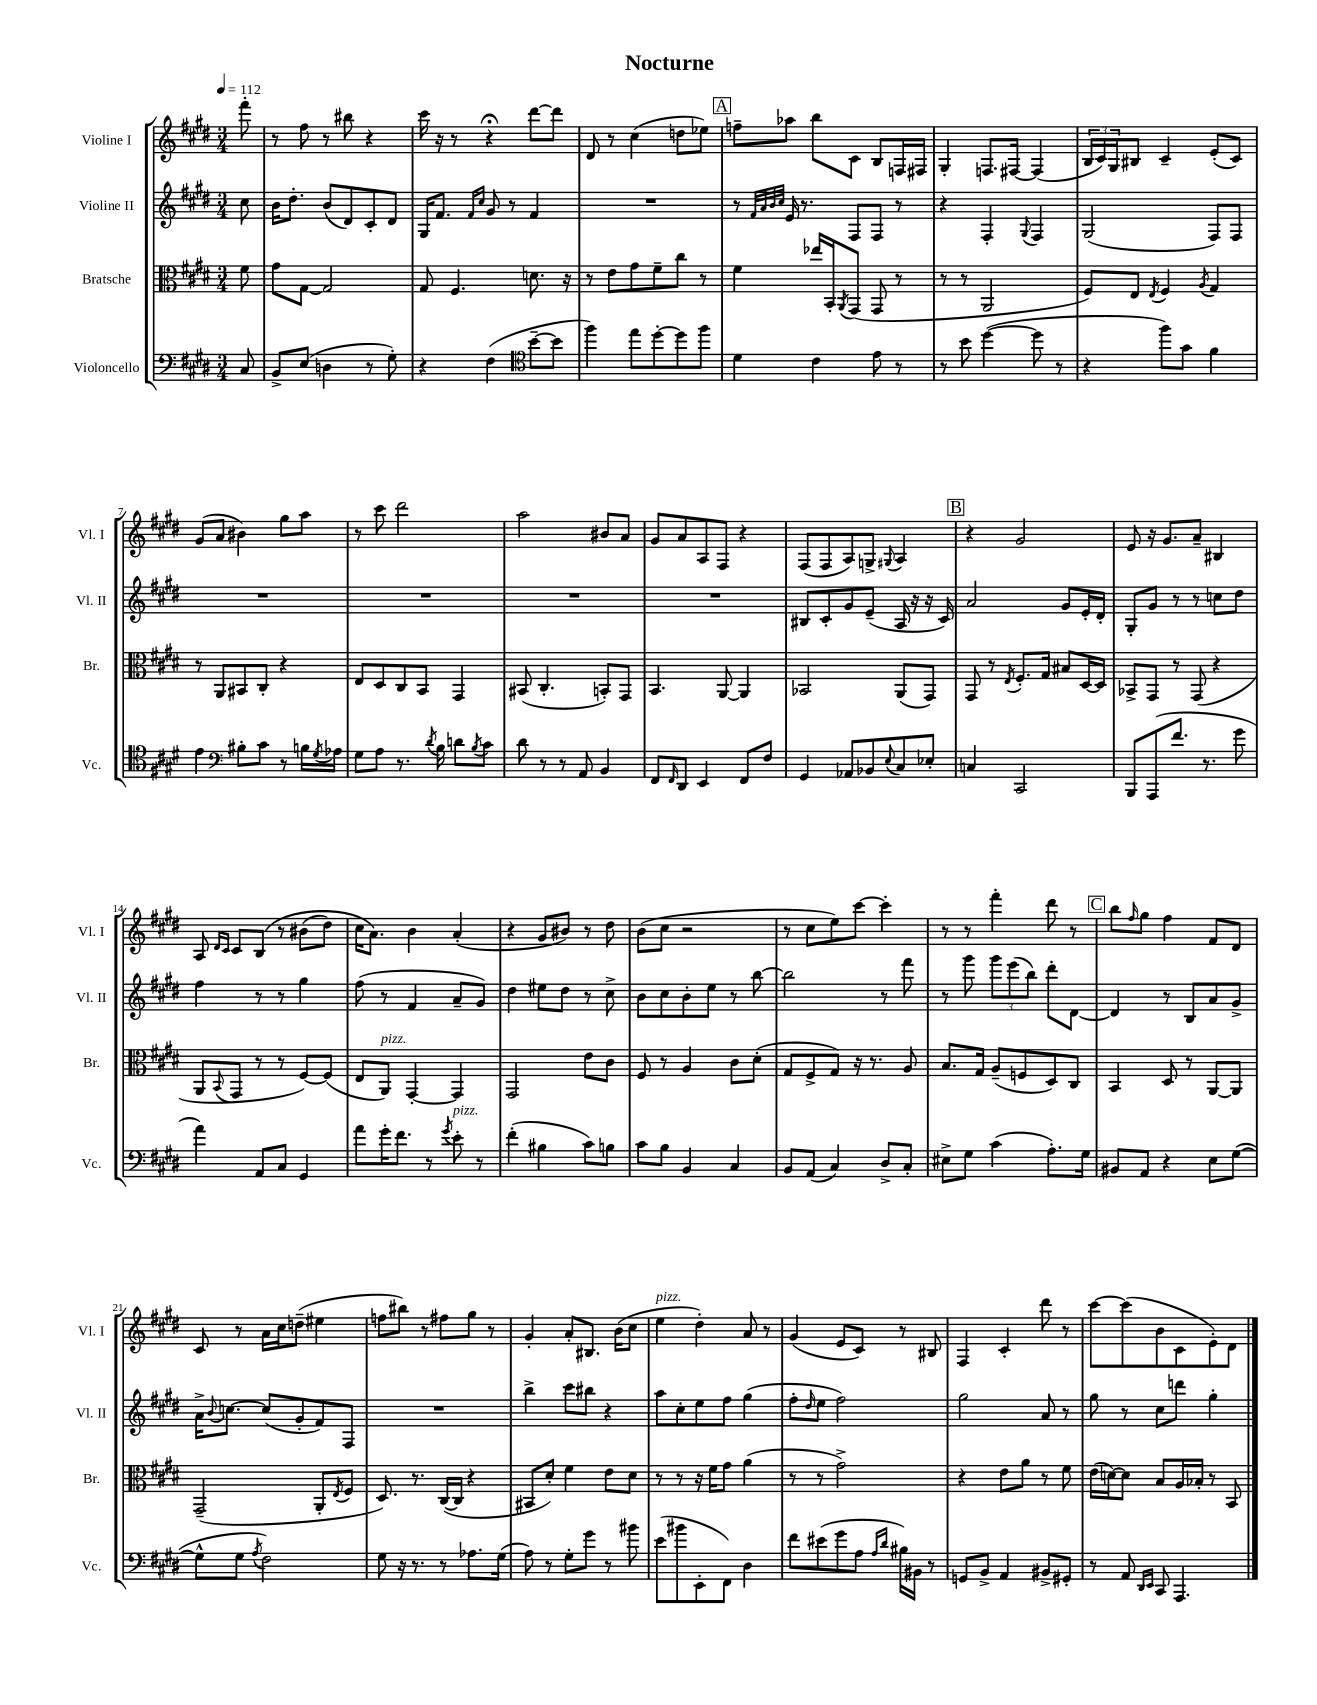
\header { title = "Nocturne" }
<<
\new StaffGroup <<
\new Staff = "s0" \with { instrumentName = "Violine I" shortInstrumentName = "Vl. I" } {
    \clef treble \key e \major \numericTimeSignature \time 3/4 \partial 8 \tempo 4 = 112
    fis'''8-. |
    r8 fis''8 r8 bis''8 r4 |
    cis'''16 r16 r8 r4\fermata dis'''8~ dis'''8 |
    dis'8 r8 cis''4( d''8 ees''8) |
    \mark \markup { \box "A" } f''8-- aes''8 b''8 cis'8 b8 f16 fis16 |
    gis4-. f8. fis16~ fis4( |
    \tuplet 3/2 { b16 cis'16) gis16 } bis8 cis'4-- e'8-.( cis'8) |
    gis'8( a'8 bis'4) gis''8 a''8 |
    r8 cis'''8 dis'''2 |
    a''2 bis'8 a'8 |
    gis'8 a'8 a8 fis8 r4 |
    fis8( fis8 a8) g8-> \appoggiatura { gis8 } a4 |
    \mark \markup { \box "B" } r4 gis'2 |
    e'8 r16 gis'8. a'8-- bis4 |
    a8 \grace { dis'16 cis'16 } cis'8 b8\( r8 bis'8( dis''8) |
    cis''16 a'8.\) b'4 a'4-.( |
    r4 gis'8 bis'8) r8 dis''8 |
    b'8( cis''8 r2 |
    r8 cis''8 e''8) cis'''8~ cis'''4-. |
    r8 r8 fis'''4-. dis'''8 r8 |
    \mark \markup { \box "C" } b''8 \grace { fis''16 } gis''8 fis''4 fis'8 dis'8 |
    cis'8 r8 a'16 cis''16 d''8--( eis''4 |
    f''8 bis''8) r8 fis''8 gis''8 r8 |
    gis'4-. a'8-. bis8. b'16( cis''8 |
    e''4^\markup { \italic "pizz." } dis''4-.) a'8 r8 |
    gis'4( e'8 cis'8) r8 bis8 |
    fis4 cis'4-. dis'''8 r8 |
    cis'''8~ cis'''8( b'8 cis'8 e'8-.) dis'8 \bar "|." |
}
\new Staff = "s1" \with { instrumentName = "Violine II" shortInstrumentName = "Vl. II" } {
    \clef treble \key e \major \numericTimeSignature \time 3/4 \partial 8
    cis''8 |
    b'16 dis''8.-. b'8( dis'8) cis'8-. dis'8 |
    gis16 fis'8. \grace { fis'16 cis''16 } gis'8 r8 fis'4 |
    R2. |
    \mark \markup { \box "A" } r8 \grace { fis'32 a'32 b'32 cis''32 } e'16 r8. fis8 fis8 r8 |
    r4 fis4-. \appoggiatura { gis8 } fis4 |
    gis2( fis8) fis8 |
    R2. |
    R2. |
    R2. |
    R2. |
    bis8 cis'8-. gis'8 e'8--( a16 r16 r16 cis'16) |
    \mark \markup { \box "B" } a'2 gis'8 e'16-. dis'16-. |
    gis8-. gis'8 r8 r8 c''8 dis''8 |
    fis''4 r8 r8 gis''4 |
    fis''8( r8 fis'4 a'8-- gis'8) |
    dis''4 eis''8 dis''8 r8 cis''8-> |
    b'8 cis''8 b'8-. e''8 r8 b''8~ |
    b''2 r8 fis'''8 |
    r8 gis'''8 \tuplet 3/2 { gis'''8 e'''8( b''8) } dis'''8-. dis'8~ |
    \mark \markup { \box "C" } dis'4 r8 b8 a'8 gis'8-> |
    a'16-> \appoggiatura { b'8 } c''8.~ c''8( gis'8-. fis'8) fis8 |
    R2. |
    b''4-> cis'''8 bis''8 r4 |
    a''8 cis''8-. e''8 fis''8 gis''4( |
    fis''8-. \grace { dis''16 } e''8 fis''2) |
    gis''2 a'8 r8 |
    gis''8 r8 cis''8 d'''8 gis''4-. \bar "|." |
}
\new Staff = "s2" \with { instrumentName = "Bratsche" shortInstrumentName = "Br." } {
    \clef alto \key e \major \numericTimeSignature \time 3/4 \partial 8
    fis'8 |
    gis'8 gis8~ gis2 |
    gis8 fis4. d'8. r16 |
    r8 e'8 gis'8 fis'8-- cis''8 r8 |
    \mark \markup { \box "A" } fis'4 ees''16 b,16-. \acciaccatura { a,8 } gis,8( gis,8 r8 |
    r8 r8 a,2 |
    fis8) e8 \acciaccatura { e8 } fis4 \acciaccatura { a8 } gis4 |
    r8 a,8 bis,8 cis8-. r4 |
    e8 dis8 cis8 b,8 gis,4 |
    bis,8( cis4.-. b,8-.) gis,8 |
    b,4. a,8~ a,4 |
    bes,2 a,8( gis,8) |
    \mark \markup { \box "B" } gis,8 r8 \acciaccatura { e8 } fis8.-. gis16 bis8 dis16~ dis16 |
    bes,8-> gis,8 r8 gis,8( r4 |
    a,8 \appoggiatura { b,8 } gis,8 r8 r8 fis8~) fis8( |
    e8 a,8^\markup { \italic "pizz." }) gis,4~-. gis,4 |
    gis,2 e'8 cis'8 |
    fis8 r8 a4 cis'8 dis'8-.( |
    gis8 fis8-> gis8) r16 r8. a8 |
    b8. gis16 a8--( f8 dis8) cis8 |
    \mark \markup { \box "C" } b,4 dis8 r8 a,8~ a,8 |
    gis,2--( a,8-. \acciaccatura { e8 } fis8 |
    dis8.) r8. cis16~( cis16 r4 |
    bis,8 dis'8-.) fis'4 e'8 dis'8 |
    r8 r8 r16 fis'16 gis'8 a'4( |
    r8 r8 gis'2->) |
    r4 e'8 a'8 r8 fis'8 |
    e'16( d'16~) d'8 b8 a16 bes16-. r8 b,8 \bar "|." |
}
\new Staff = "s3" \with { instrumentName = "Violoncello" shortInstrumentName = "Vc." } {
    \clef bass \key e \major \numericTimeSignature \time 3/4 \partial 8
    cis8 |
    b,8-> e8( d4 r8 gis8-.) |
    r4 fis4( \clef tenor b'8~-- b'8 |
    fis''4) e''8 dis''8~-. dis''8 fis''8 |
    \mark \markup { \box "A" } dis'4 cis'4 e'8 r8 |
    r8 b'8 dis''4~( dis''8 r8 |
    r4 fis''8) gis'8 fis'4 |
    e'4 \clef bass bis8-. cis'8 r8 b16 \acciaccatura { gis8 } aes16 |
    gis8 a8 r8. \acciaccatura { dis'8 } b16 d'8 \acciaccatura { b8 } cis'8 |
    dis'8 r8 r8 a,8 b,4 |
    fis,8 \grace { fis,16 } dis,8 e,4 fis,8 fis8 |
    gis,4 aes,8 bes,8 \appoggiatura { e8 } cis8 ees8-. |
    \mark \markup { \box "B" } c4 cis,2 |
    b,,8 a,,8( fis'8. r8. gis'8 |
    a'4) a,8 cis8 gis,4 |
    a'8 gis'16-. fis'8. r8 \acciaccatura { gis'8 } e'8-.^\markup { \italic "pizz." } r8 |
    fis'4-.( bis4 cis'8) b8 |
    cis'8 b8 b,4 cis4 |
    b,8 a,8( cis4) dis8-> cis8-. |
    eis8-> gis8 cis'4( a8.-.) gis16 |
    \mark \markup { \box "C" } bis,8 a,8 r4 e8 gis8~( |
    gis8-^ gis8 \acciaccatura { a8 } fis2) |
    gis8 r16 r8. r8 aes8. gis16( |
    a8) r8 gis8-. gis'8 r8 bis'8 |
    e'8( bis'8 e,8-. fis,8) dis4 |
    fis'8 eis'8( gis'8 a8 \grace { a16 dis'16 } bis16) bis,16 r8 |
    g,8 b,8-> a,4 bis,8-> gis,8-. |
    r8 a,8 \grace { dis,16 e,16 } cis,8 a,,4. \bar "|." |
}
>>
>>
